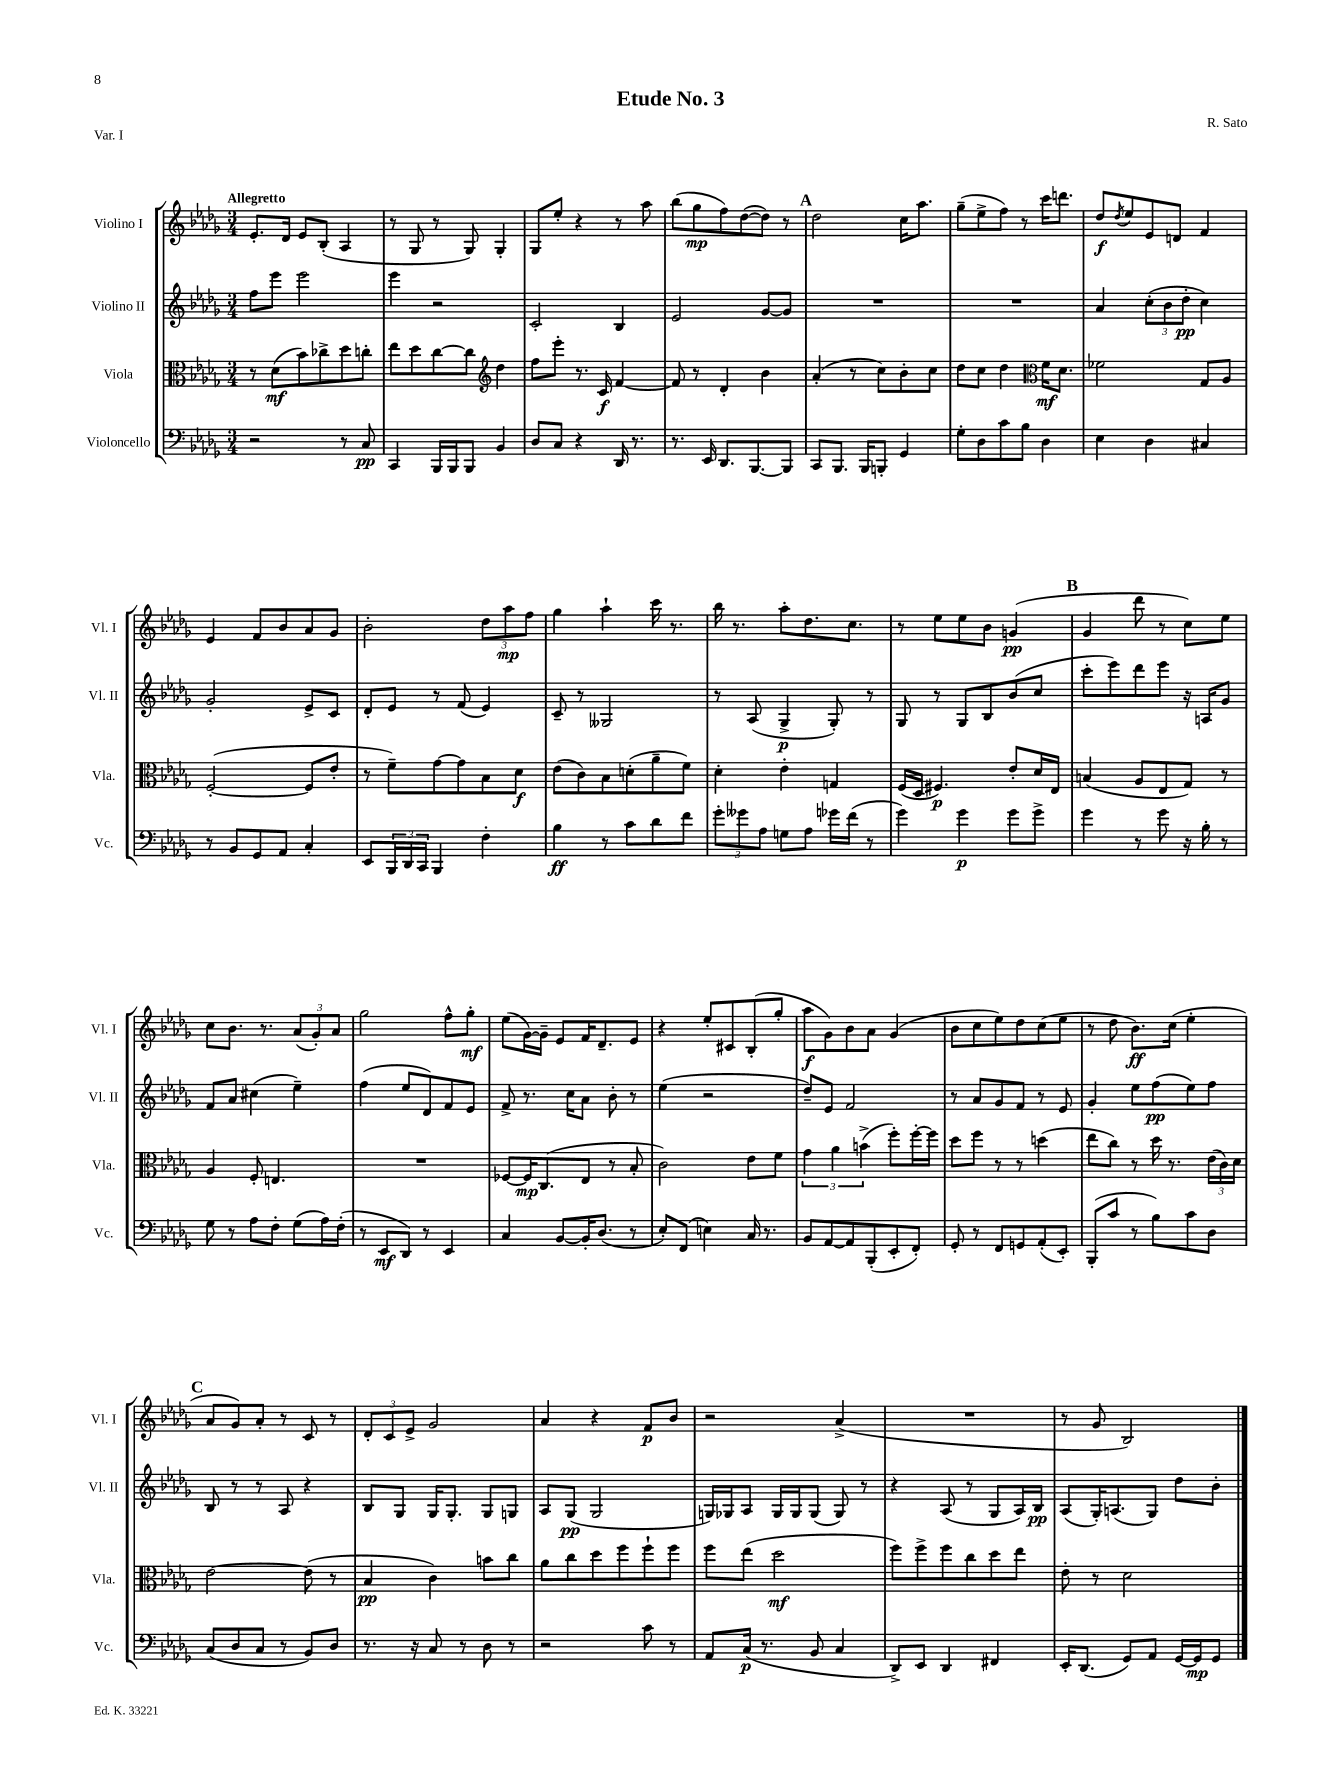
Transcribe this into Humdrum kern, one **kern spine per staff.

**kern	**kern	**kern	**kern
*staff4	*staff3	*staff2	*staff1
*clefF4	*clefC3	*clefG2	*clefG2
*k[b-e-a-d-g-]	*k[b-e-a-d-g-]	*k[b-e-a-d-g-]	*k[b-e-a-d-g-]
*M3/4	*M3/4	*M3/4	*M3/4
2r	8r	8ff	8.e-'
.	(8d-	8eee-	.
.	.	.	16d-
.	8b-)	2eee-	8e-
.	8cc-^	.	(8B-'
8r	8dd-	.	4A-
8C	8cc'	.	.
=	=	=	=
4CC	8ee-	4eee-	8r
.	8dd-	.	8G-
16BBB-	[8cc	2r	8r
16BBB-	.	.	.
8BBB-	8cc]	.	8G-)
*	*clefG2	*	*
4BB-	4dd-	.	4G-'
=	=	=	=
8D-	8ff	2c'	8G-
8C	8eee-'	.	8ee-'
4r	8.r	.	4r
.	16c	.	.
16DD-	[4f	4B-	8r
8.r	.	.	.
.	.	.	8aa-
=	=	=	=
8.r	8f]	2e-	(8bb-
.	8r	.	8gg-
16EE-	.	.	.
8.DD-	4d-'	.	8ff)
.	.	.	([8dd-
[8.BBB-	.	.	.
.	4b-	[8g-	8dd-])
8BBB-]	.	8g-]	8r
=	=	=	=
8CC	(4a-'	2.r	2dd-
8.BBB-	.	.	.
.	8r	.	.
16BBB-	.	.	.
8BBB'	8cc)	.	.
4GG-	8b-'	.	16cc
.	.	.	8.aa-
.	8cc	.	.
=	=	=	=
8G-'	8dd-	2.r	(8gg-~
8D-	8cc	.	8ee-^
8c	4dd-	.	8ff)
8B-	.	.	8r
*	*clefC3	*	*
4D-	16f	.	16ccc
.	8.d-	.	8.ddd
=	=	=	=
4E-	2f-	4a-	8dd-
.	.	.	8qdd-
.	.	.	8ee-
4D-	.	(12cc'	8e-
.	.	12b-	.
.	.	.	8d
.	.	12dd-'	.
4C#	8G-	4cc)	4f
.	8A-	.	.
=	=	=	=
8r	([2F'	2g-'	4e-
8BB-	.	.	.
8GG-	.	.	8f
8AA-	.	.	8b-
4C'	8F]	8e-^	8a-
.	8e-'	8c	8g-
=	=	=	=
8EE-	8r	8d-'	2b-'
24BBB-	8f~)	8e-	.
24DD-	.	.	.
24CC	.	.	.
4BBB-	[8g-	8r	.
.	8g-]	(8f	.
4F'	8B-	4e-)	12dd-
.	.	.	12aa-
.	8d-	.	.
.	.	.	12ff
=	=	=	=
4B-	(8e-	8c~	4gg-
.	8c)	8r	.
8r	8B-	2G--	4aa-`
8c	(8d'	.	.
8d-	8a-~	.	16ccc
.	.	.	8.r
8f	8f)	.	.
=	=	=	=
12g-'	4d-'	8r	16bb-
.	.	.	8.r
12g--	.	.	.
.	.	(8A-	.
12A-	.	.	.
8G	4e-'	4G-^	8aa-'
8A-	.	.	8.dd-
16g-	4G	8G-')	.
(16f	.	.	8.cc
8r	.	8r	.
=	=	=	=
4g-)	(16F	8G-	8r
.	16D-	.	.
.	4.F#)	8r	8ee-
4g-	.	8G-	8ee-
.	.	8B-	8b-
8g-	8e-'	(8b-	(4g
8g-^	16d-	8cc	.
.	16E-	.	.
=	=	=	=
4g-	(4B	8ccc'	4g-
.	.	8eee-)	.
8r	8A-	8ddd-	8ddd-
8g-	8E-	8eee-	8r
16r	8G-)	16r	8cc)
16B-'	.	16A	.
8r	8r	8g-	8ee-
=	=	=	=
8G-	4A-	8f	8cc
8r	.	8a-	8.b-
8A-	8F'	(4cc#	.
.	.	.	8.r
8F'	4.E	.	.
(8G-	.	4ee-~)	(12a-
.	.	.	12g-')
16A-)	.	.	.
.	.	.	12a-
(16F'	.	.	.
=	=	=	=
8r	2.r	(4ff	2gg-
8EE-	.	.	.
8DD-)	.	8ee-	.
8r	.	8d-)	.
4EE-	.	8f	8ff^^
.	.	8e-	8gg-'
=	=	=	=
4C	[8F-	8f^	(8ee-
.	16F-]	8.r	[16g-)
.	(8.C	.	16g-~]
[8BB-	.	.	8e-
.	.	16cc	.
16BB-']	8E-	8a-	16f
(8.D-	.	.	8.d-~
.	8r	8b-'	.
8r	8B-'	8r	8e-
=	=	=	=
8E-')	2c)	(4ee-	4r
(8FF	.	.	.
4E)	.	2r	8ee-'
.	.	.	8c#
16C	8e-	.	(8B-'
8.r	.	.	.
.	8f	.	8gg-'
=	=	=	=
8BB-	6g-	8dd-~)	8aa-
[8AA-	.	8e-	8g-)
.	6a-	.	.
8AA-]	.	2f	8b-
.	(6b^	.	.
(8BBB-'	.	.	8a-
8EE-'	8ff')	.	(4g-
8FF')	[16ff'	.	.
.	16ff]	.	.
=	=	=	=
8GG-'	8dd-	8r	8b-
8r	8ff	8a-	8cc
8FF	8r	8g-	8ee-)
8GG	8r	8f	8dd-
(8AA-'	(4dd	8r	(8cc
8EE-')	.	8e-	8ee-
=	=	=	=
(8BBB-'	8ee-	4g-'	8r
8c	8cc)	.	8dd-
8r	8r	8ee-	8.b-)
8B-)	16dd-	(8ff	.
.	8.r	.	(16cc
8c	.	8ee-)	4ee-'
8D-	(24e-	8ff	.
.	24c)	.	.
.	24d-	.	.
=	=	=	=
(8C	[2e-	8B-	8a-
8D-	.	8r	8g-)
8C	.	8r	8a-'
8r	.	8A-	8r
8BB-)	(8e-]	4r	8c
8D-	8r	.	8r
=	=	=	=
8.r	4B-	8B-	12d-'
.	.	.	12c
.	.	8G-	.
.	.	.	12e-^
16r	.	.	.
8C	4c)	16G-	2g-
.	.	8.G-'	.
8r	.	.	.
8D-	8b	8G-	.
8r	8cc	8G	.
=	=	=	=
2r	8a-	8A-	4a-
.	8cc	(8G-	.
.	8dd-	2G-	4r
.	8ff	.	.
8c	8ff`	.	8f
8r	8ff	.	8b-
=	=	=	=
8AA-	8ff	16G)	2r
.	.	16G-	.
(16C	(8ee-	8A-	.
8.r	.	.	.
.	2dd-	16G-	.
.	.	16G-	.
8BB-	.	(8G-	.
4C	.	8G-)	(4a-^
.	.	8r	.
=	=	=	=
8DD-^)	8ff)	4r	2.r
8EE-	8ff^	.	.
4DD-	8ff	(8A-	.
.	8cc	8r	.
4FF#	8dd-	8G-	.
.	8ee-	16A-)	.
.	.	16B-	.
=	=	=	=
16EE-'	8e-'	(8A-	8r
(8.DD-	.	.	.
.	8r	16G-')	8g-
.	.	(8.A	.
8GG-)	2d-	.	2B-)
8AA-	.	8G-)	.
[16GG-	.	8dd-	.
16GG-]	.	.	.
8GG-	.	8b-'	.
==	==	==	==
*-	*-	*-	*-
